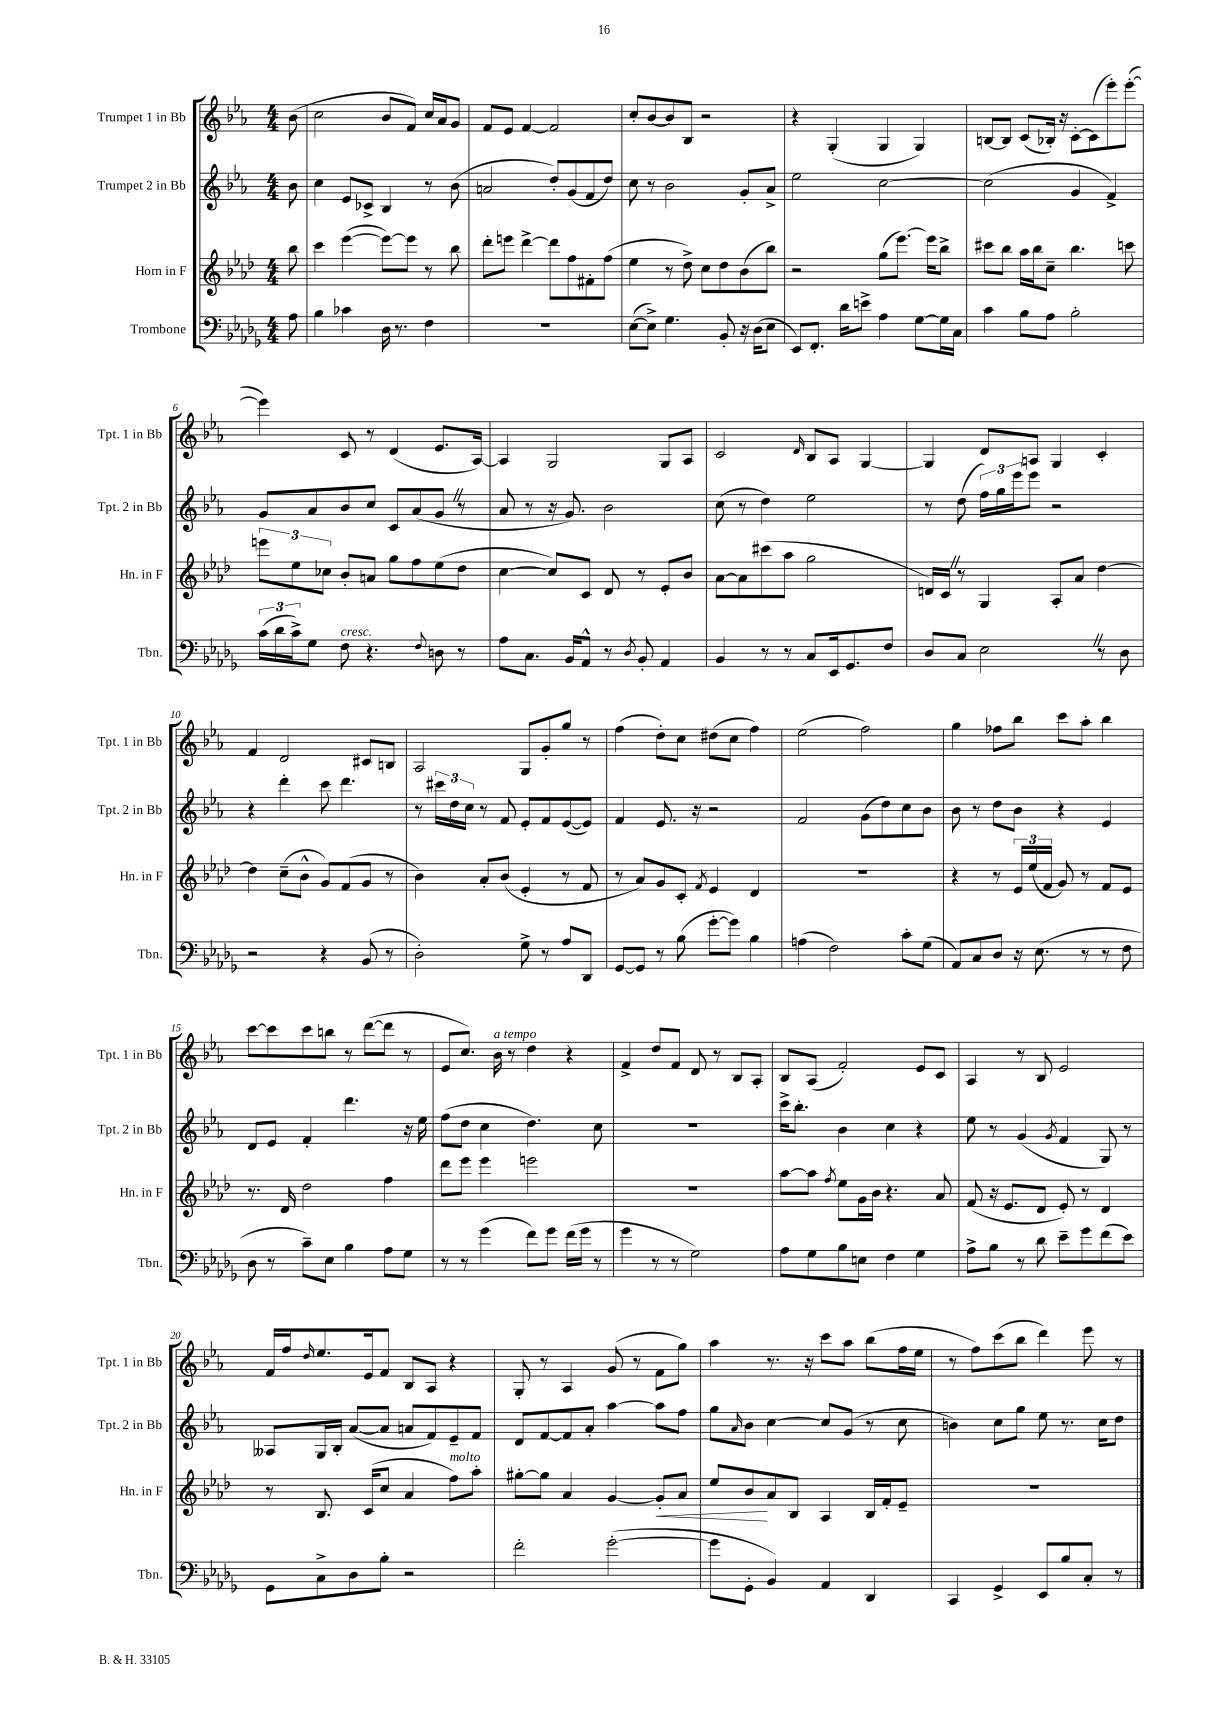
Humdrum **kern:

**kern	**kern	**kern	**kern
*staff4	*staff3	*staff2	*staff1
*clefF4	*clefG2	*clefG2	*clefG2
*k[b-e-a-d-g-]	*k[b-e-a-d-]	*k[b-e-a-]	*k[b-e-a-]
*M4/4	*M4/4	*M4/4	*M4/4
8A-\	8bb-\	8b-\	(8b-\
=	=	=	=
4B-\	4ccc\	4cc\	2cc\
4c-\	([4eee-\	8e-/L	.
.	.	8c-^/J	.
16D-\	8eee-\_L)	4B-/	8b-/L
8.r	.	.	.
.	8eee-\]J	.	8f/J)
4F\	8r	8r	16cc/LL
.	.	.	16a-/J
.	8bb-\	(8b-\	8g/J
=	=	=	=
1r	8ddd-'\L	2a/	8f/L
.	8eee\J	.	8e-/J
.	[4ddd-^\	.	[4f/
.	8ddd-\]L	8dd'/L)	2f/]
.	8ff\	(8g/	.
.	8f#'\	8f/	.
.	(8ff\J	8dd/J)	.
=	=	=	=
([8E-\L	4ee-\	8cc\	8cc'/L
8E-^\]J)	.	8r	[8b-/
4.G-\	8r	2b-\	8b-/]
.	8dd-^\)	.	8B-/J
.	8cc\L	.	2r
8BB-'/	8dd-\	.	.
16r	(8b-\	8g'/L	.
(16D-\LK	.	.	.
8E-\J	8bb-\J)	8a-^/J	.
=	=	=	=
8EE-/L)	2r	2ee-\	4r
8.FF'/J	.	.	.
.	.	.	(4G'/
16d-\LK	.	.	.
8e^\J	.	.	.
4A-\	(8gg\L	[2cc\	4G/
.	[8.eee-\J)	.	.
[8G-\L	.	.	4G/)
.	16eee-\]LK	.	.
16G-\]L	8bb-^\J	.	.
16C\JJ	.	.	.
=	=	=	=
4c\	8ccc#\L	(2cc\]	[8B/L
.	8bb-\J	.	8B/]J
8B-\L	16aa-\LL	.	(8c/L
.	16bb-\J	.	.
8A-\J	8cc~\J	.	16B-'/Jk)
.	.	.	16r
2B-'\	4.bb-\	4g/	[8c'\L
.	.	.	(8c\]
.	.	4f^/)	8eee-'\)
.	8ccc\	.	([8eee-'\J
=	=	=	=
(24c\LL	12eee\L	8g/L	4eee-\])
24d-\	.	.	.
24c^\J)	12ee-\	.	.
8G-\J	.	8a-/	.
.	12cc-\J	.	.
8F\	8b-'/L	8b-/	8c/
4.r	8a/J	8cc/J	8r
.	8gg\L	8c/L	(4d/
.	8ff\	(8a-/	.
8qqF/	.	.	.
8D\	(8ee-\	8g/J	8.e-/L
8r	8dd-\J	8r	.
.	.	.	[16A-/Jk)
=	=	=	=
8A-\L	[4cc\	8a-/	4A-/]
8.C\J	.	8r	.
.	8cc/]L)	16r	2G/
16BB-/LK	.	8.g/)	.
8AA-^^/J	8c/J	.	.
8r	8d-/	2b-\	.
8qD-/	.	.	.
8BB-'/	8r	.	.
4AA-/	8e-'/L	.	8G/L
.	8b-/J	.	8A-/J
=	=	=	=
4BB-/	[8a-\L	(8cc\	2c/
.	8a-\]	8r	.
8r	(8ccc#\	4dd\)	.
8r	8aa-\J	.	.
.	.	.	16qqd/
8C/L	2gg\	2ee-\	8B-/L
16EE-/k	.	.	8A-/J
8.GG-/	.	.	.
.	.	.	[4G/
8F/J	.	.	.
=	=	=	=
8D-/L	16d/LL)	8r	4G/]
.	16c/JJ	.	.
8C/J	8r	(8dd\	.
2E-\	4G/	24ff\LL)	8d/L
.	.	24gg\	.
.	.	24eee-\J	.
.	.	8eee-\J	8A/J
.	8A-'/L	2r	4G/
.	8a-/J	.	.
8r	[4dd-\	.	4c'/
8D-\	.	.	.
=	=	=	=
2r	4dd-\]	4r	4f/
.	(8cc~\L	4ddd'\	2d/
.	8b-^^\J	.	.
4r	8g/L)	8ccc\	.
.	(8f/	4.ddd\	.
(8BB-/	8g/J	.	8c#/L
8r	8r	.	8B/J
=	=	=	=
2D-'\)	4b-\)	8r	2A-/
.	.	24ccc#\LL	.
.	.	24dd\	.
.	.	24cc\JJ	.
.	8a-'/L	8r	.
.	(8b-/J	8f/	.
8G-^\	4e-'/	8e-'/L	8G/L
8r	.	8f/	8g'/
8A-/L	8r	([8e-/	8gg/J
8DD-/J	8f/	8e-/]J)	8r
=	=	=	=
[8GG-/L	8r	4f/	(4ff\
8GG-/]J	8a-/L)	.	.
8r	8g/	8.e-/	8dd'\L)
(8B-\	8c'/J	.	8cc\J
.	.	16r	.
.	8qf/	.	.
[8g-'\L	4e-/	2r	(8dd#\L
8g-\]J)	.	.	8cc\J
4B-\	4d-/	.	4ff\)
=	=	=	=
(4A\	1r	2f/	(2ee-\
2F\)	.	.	.
.	.	(8g\L	2ff\)
.	.	8dd\)	.
8c'\L	.	8cc\	.
(8G-\J	.	8b-\J	.
=	=	=	=
8AA-/L)	4r	8b-\	4gg\
8C/	.	8r	.
8D-/J	8r	8dd\L	8ff-\L
16r	24e-/LL	8b-\J	8bb-\J
.	(24ee-/	.	.
(8.E-\	.	.	.
.	24f/JJ	.	.
.	8g/)	4r	8ccc\L
8r	8r	.	8aa-'\J
8r	8f/L	4e-/	4bb-\
8F\	8e-/J	.	.
=	=	=	=
8D-\	8.r	8d/L	[8ccc\L
8r	.	8e-/J	8ccc\]
.	16d-/	.	.
8c~\L)	2dd-\	4f'/	8ccc\
8E-\J	.	.	8bb\J
4B-\	.	4.ddd\	8r
.	.	.	([8ddd\L
8A-\L	4ff\	.	8ddd\]J
8G-\J	.	16r	8r
.	.	16ee-\	.
=	=	=	=
8r	8ddd-\L	(8ff\L	8e-/L
8r	8eee-\J	8dd\J	8.cc/J)
(4g-\	4eee-\	4cc\	.
.	.	.	16b-\
.	.	.	8r
8f\L)	2eee\	4.dd\)	4dd\
8g-\J	.	.	.
(16f\LL	.	.	4r
16g-\JJ	.	.	.
8r	.	8cc\	.
=	=	=	=
4g-\	1r	1r	4f^/
8r	.	.	8dd/L
8r	.	.	8f/J
2G-\)	.	.	8d/
.	.	.	8r
.	.	.	8B-/L
.	.	.	8A-'/J
=	=	=	=
8A-\L	[8aa-\L	16ccc^\LK	8B-/L
.	.	8.bb-'\J	.
8G-\	8aa-\]J	.	(8A-/J
.	8qff/	.	.
8B-\	8ee-\L	4b-\	2f'/)
8E\J	16g\L	.	.
.	16b-\JJ	.	.
4F\	4.r	4cc\	.
4G-\	.	4r	8e-/L
.	8a-/	.	8c/J
=	=	=	=
8A-^\L	(8f/	8ee-\	4A-/
8B-\J	16r	8r	.
.	8.e-/L	.	.
8r	.	(4g/	8r
8d-\	8d-/J	.	8B-/
.	.	8qg/	.
8e-~\L	8e-'/)	4f/	2e-/
8g-\	8r	.	.
(8f\	4d-/	8G/)	.
8e-\J)	.	8r	.
=	=	=	=
8GG-\L	8r	8A--/L	16f/LL
.	.	.	16ff/J
.	.	.	16qqdd/
8C^\	8.B-/	16G/L	8.ee-/
.	.	16B-'/JJ	.
8D-\	.	([8a-/L	.
.	(16c/LK	.	16e-/k
8B-'\J	8cc/J	8a-/]J	8f/J
2r	4a-/	8a/L	8B-/L
.	.	8f/)	8A-/J
.	8ff\L)	8e-~/	4r
.	8aa-'\J	8f/J	.
=	=	=	=
2f'\	[8gg#'\L	8d/L	8G'/
.	8gg#\]J	[8f/	8r
.	4a-/	8f/]	4A-/
.	.	8a-'/J	.
([2g-'\	[4g/	[4aa-\	(8g/
.	.	.	8r
.	8g'/]L	8aa-\]L	8f\L
.	8a-/J	8ff\J	8gg\J)
=	=	=	=
8g-\]L	8ee-/L	8gg\L	4aa-\
.	.	16qqa-/	.
8GG-'\J	8b-/	8b-\J	.
4BB-/)	8a-/	[4cc\	8.r
.	8B-/J	.	.
.	.	.	16r
4AA-/	4A-/	8cc/]L	8ccc\L
.	.	(8g/J	8aa-\J
4DD-/	16B-/LL	8r	(8bb-\L
.	16f'/J	.	.
.	8e-~/J	8cc\	16ff\L
.	.	.	16ee-\JJ
=	=	=	=
4CC/	1r	4b\)	8r
.	.	.	8ff\L)
4GG-^/	.	8cc\L	(8ccc\
.	.	8gg\J	8bb-\J
8EE-/L	.	8ee-\	4ddd\)
8B-/	.	8.r	.
8C'/J	.	.	8eee-\
.	.	16cc\LK	.
8r	.	8dd\J	8r
==	==	==	==
*-	*-	*-	*-
